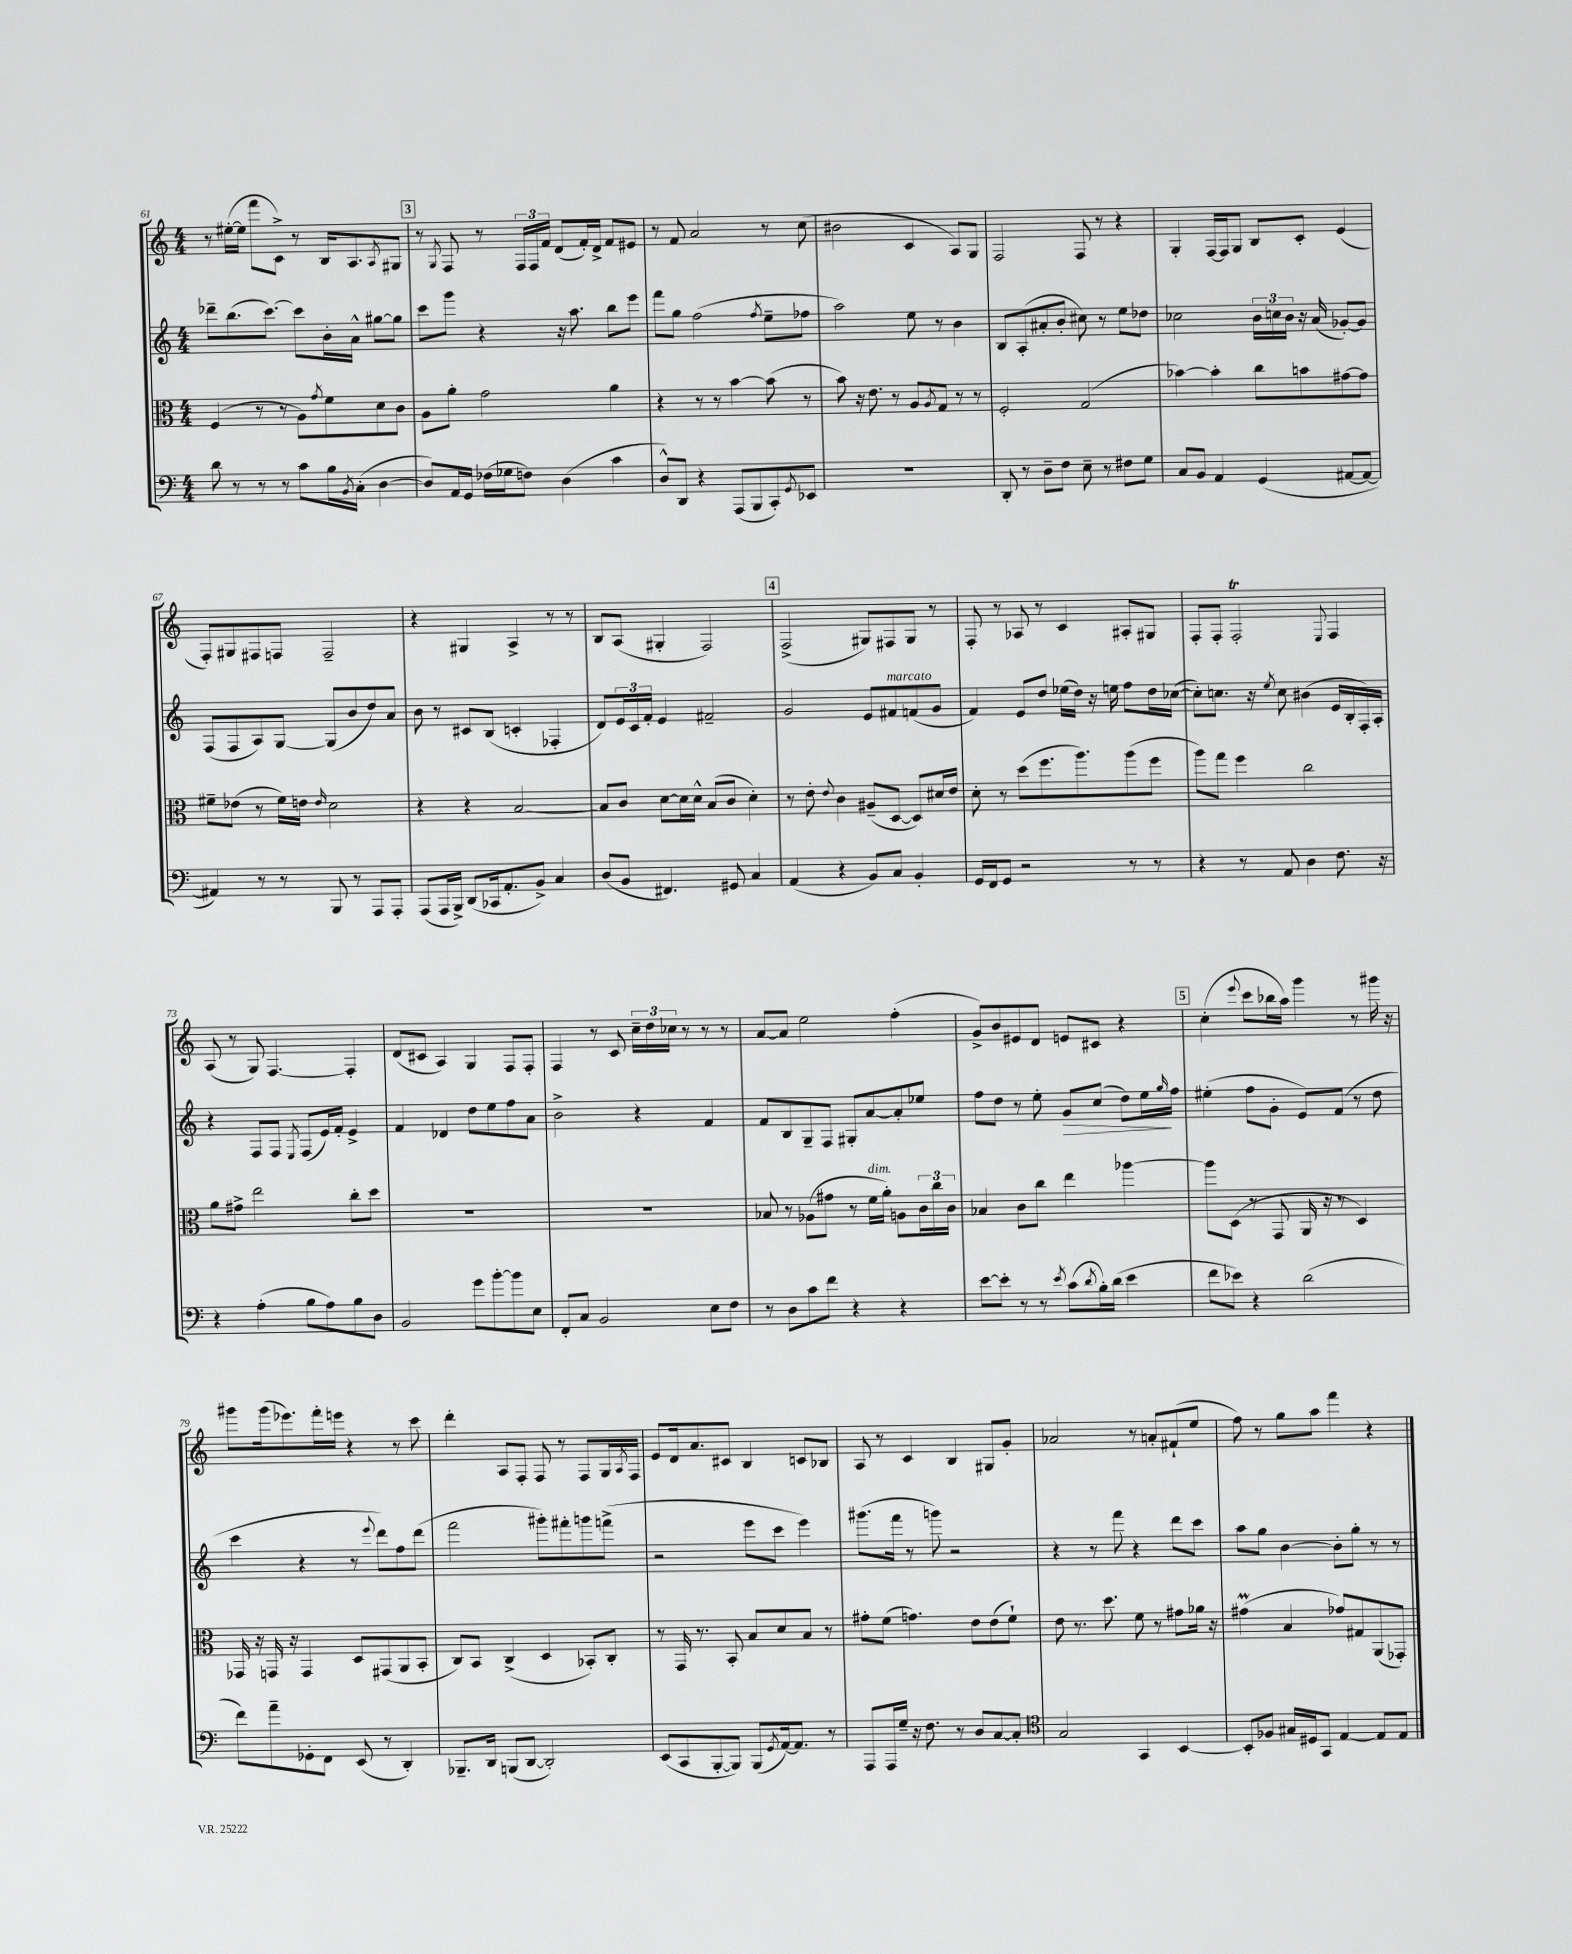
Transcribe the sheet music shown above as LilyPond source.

<<
\new StaffGroup <<
\new Staff = "s0" {
    \clef treble \key c \major \numericTimeSignature \time 4/4
    r8 eis''16~-.( eis''16 f'''8 c'8->) r8 b16 a8. \acciaccatura { a8 } gis8 |
    \mark \markup { \box "3" } r8 \acciaccatura { g8 } f8 r8 \tuplet 3/2 { f16 f16 f'16 } d'8( f'16-.) d'16-> f'8 eis'8 |
    r8 f'8 a'2 r8 c''8( |
    bis'2 c'4 a8) g8 |
    f2 f8 r8 r4 |
    g4-. f16~ f16 g8 b8 c'8-. e'4( |
    f8-.) gis8 fis8 f8 f2-- |
    r4 gis4 a4-> r8 r8 |
    b8 a8( gis4-. f2) |
    \mark \markup { \box "4" } f2->( gis8) fis8 gis8 r8 |
    f8-. r8 aes8 r8 c'4 ais8-. gis8 |
    f8-. f8-. f2-.\trill \appoggiatura { e8 } f4 |
    a8( r8 g8) f4.~ f4-. |
    d'8( cis'8 a4) g4 f8 f8-. |
    f4 r8 c'8 \tuplet 3/2 { c''16-- d''16 ces''16 } r8 r8 r8 |
    a'8~ a'8 e''2 f''4-.( |
    g'8->) b'8 eis'8 d'8 e'8 cis'8 r4 |
    \mark \markup { \box "5" } c''4-.( \appoggiatura { e'''8 } c'''8 bes''16 a''16) g'''4 r8 gis'''16 r16 |
    gis'''8 gis'''16( ees'''8.) f'''16-. e'''16 r4 r8 c'''8 |
    d'''4-. a8 f8-. f8 r8 f8 g16 \acciaccatura { a8 } f16 |
    e'8 d'16 a'8. cis'8 b4 c'8 bes8 |
    a8 r8 c'4 b4 gis8 g'8-. |
    aes'2 r8 a'8-. fis'8-!( e''8 |
    f''8) r8 g''8 a''8 f'''4 r4 \bar "|." |
}
\new Staff = "s1" {
    \clef treble \key c \major \numericTimeSignature \time 4/4
    des'''8-- b''8.( c'''8.~) c'''8 b'16-. a'16-^ gis''8~ gis''8 |
    \mark \markup { \box "3" } c'''8 g'''8 r4 r16 a''8. b''8 e'''8 |
    f'''8 g''8 f''2( \acciaccatura { f''8 } e''8-- fes''8 |
    a''2) e''8 r8 b'4 |
    b8 a8-.( ais'8-. b'8-. cis''8) r8 e''8 des''8 |
    ces''2 \tuplet 3/2 { b'16 c''16 b'16 } r16 a'16( ges'8~-.) ges'8 |
    f8( f8 a8) g8~ g8( b'8 d''8) a'8 |
    b'8 r8 cis'8 b8( c'4-. fes4-. |
    d'8) \tuplet 3/2 { e'16 c'16 f'16-. } e'4 fis'2-- |
    \mark \markup { \box "4" } g'2 e'8 fis'8^\markup { \italic "marcato" } f'8( g'8 |
    f'4) e'8 d''8 ees''16( d''16) r16 e''16 f''8 d''16 ces''16~( |
    ces''8-.) c''8. r16 \acciaccatura { e''8 } c''8 bis'4( e'16 b16-. f16-.) a16-. |
    r4 f8 f8 \acciaccatura { e8 } f8( e'16) f'16-. e'4-> |
    f'4 des'4 d''8 e''8 f''8 a'8 |
    b'2-> r4 f'4 |
    f'8 b8 g8-- f8 gis8-. a'8~ a'8-. ees''8 |
    f''8 d''8 r8 e''8-. g'8\> c''8( d''8) e''16\! \grace { g''16 } f''16 |
    \mark \markup { \box "5" } eis''4-.( f''8 g'8-. e'8) f'8( r8 d''8 |
    c'''4 r4 r8 \appoggiatura { e'''8 } d'''8) f''8 d'''8( |
    f'''2 gis'''8-.) fis'''8-. g'''8 f'''8->( |
    r2 e'''8 c'''8 e'''4) |
    gis'''8.( f'''16 r8 g'''8) r2 |
    r4 r8 f'''8 r4 d'''8 c'''8 |
    a''8 g''8 b'4~ b'8-. g''8-. r8 r8 \bar "|." |
}
\new Staff = "s2" {
    \clef alto \key c \major \numericTimeSignature \time 4/4
    f4( r8 r8 a8) \acciaccatura { g'8 } f'8 d'8 c'8 |
    \mark \markup { \box "3" } a8 a'8-. g'2 a'4 |
    r4 r8 r8 b'4~ b'8( r8 |
    b'8) r16 e'8. r8 a8 \acciaccatura { a8 } g8 r8 r8 |
    f2-. g2( |
    bes'4~) bes'4-. c''8 b'8 gis'8~ gis'8 |
    fis'8-- ees'8( r8 fis'16) e'16 \grace { e'16 } d'2 |
    r4 r4 b2~ |
    b8 c'8 d'8~ d'16 d'16-^ b8( c'8 d'4-.) |
    \mark \markup { \box "4" } r8 e'8-. \appoggiatura { e'8 } c'4 ais8--( d8~ d8) dis'16 e'16 |
    d'8-. r8 d''8( f''8. a''8.) a''8( f''8 |
    a''8) g''8 f''4 c''2 |
    a'8 gis'8-> e''2 c''8-. d''8 |
    R1 |
    R1 |
    bes8 r8 aes8( gis'8 r8 f'16^\markup { \italic "dim." } a'16-.) a8 \tuplet 3/2 { c'16 c''16 c'16 } |
    bes4 c'8 c''8 e''4 aes''4~ |
    \mark \markup { \box "5" } aes''8 d8( r8 g,8 a,16 r16 r8 d4) |
    ges,16 r16 g,16 r16 g,4 d8 gis,8( a,8 b,8-. |
    c8) b,8 c4->( d4 bes,8-.) c8-. |
    r8 g,16 r8. b,8-. b8 d'8 b8 r8 |
    gis'8-. f'8( g'4.) e'8 e'8( f'8-!) |
    e'8 r8. d''8. f'8 r8 gis'8 aes'16 r16 |
    gis'4\prall( b4 ges'8) gis8 a,8( ges,8-.) \bar "|." |
}
\new Staff = "s3" {
    \clef bass \key c \major \numericTimeSignature \time 4/4
    d'8 r8 r8 r8 c'8 b16 \acciaccatura { b,8 } c16-.( d4~ |
    \mark \markup { \box "3" } d8) a,16 g,16 fes16( ges16 f8) d4( c'4 |
    d8-^) d,8 r4 a,,8( b,,8 c,8-.) \acciaccatura { g,8 } ees,8 |
    R1 |
    d,8-. r8 d8-- f8 e8-- r8 fis8 g8 |
    c8 b,8 a,4 g,4( ais,8~ ais,8~ |
    ais,4) r8 r8 b,,8 r8 a,,8 a,,8-. |
    a,,8( a,,16 b,,16->) d,8( ces,16 a,8.-. b,8->) c4 |
    d8( b,8 fis,4.) gis,8 c4 |
    \mark \markup { \box "4" } a,4( r4 b,8) c8 b,4-. |
    g,16 f,16 g,8 r2 r8 r8 |
    r4 r8 a,8 d4 f8. r16 |
    r4 a4-.( b8 a8) b8 d8 |
    b,2 g'8 b'8~-. b'8 e8 |
    f,8-. c8 b,2 e8 f8 |
    r8 d8 c'8 f'8 r4 r4 |
    e'8~ e'8-. r8 r8 \acciaccatura { e'8 } c'8( \acciaccatura { d'8 } b16-.) d'16( e'4 |
    \mark \markup { \box "5" } f'8 ees'8) r4 d'2( |
    f'8) a'8-- ges,8-. f,8 e,8( r8 d,4-.) |
    bes,,8.-- d,16 b,,8( d,8~ d,2-.) |
    e,8( c,8 b,,8~-. b,,8) b,,8( \acciaccatura { g,8 } a,16~) a,8. r8 |
    a,,8 a,,16 g16-- r16 f8. r8 d8 c8~ c8-. |
    \clef tenor g2 g,4 b,4~ |
    b,8-. fes8 gis16 dis16 g,8 e4~ e8 e8 \bar "|." |
}
>>
>>
\layout { \context { \Score currentBarNumber = #61 } }
